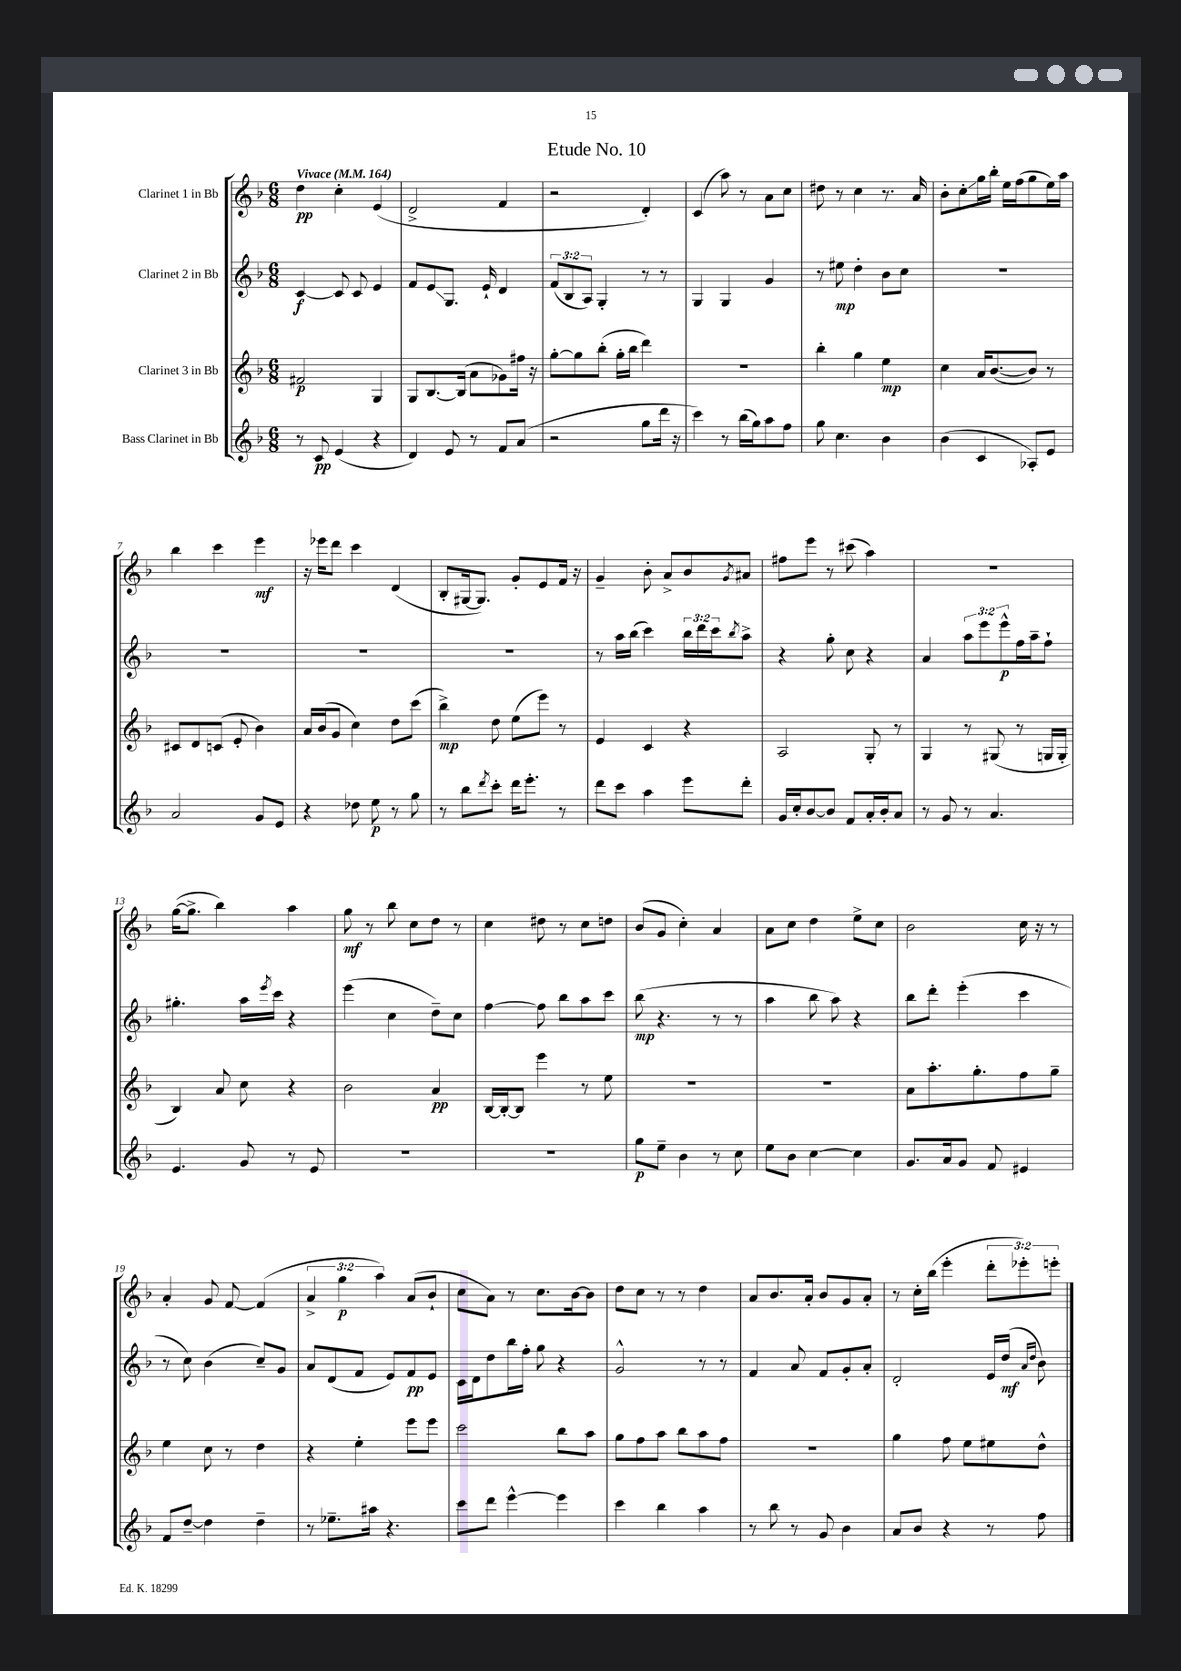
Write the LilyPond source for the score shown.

\header { title = "Etude No. 10" }
<<
\new StaffGroup <<
\new Staff = "s0" \with { instrumentName = "Clarinet 1 in Bb" } {
    \clef treble \key f \major \numericTimeSignature \time 6/8 \override Staff.TupletNumber.text = #tuplet-number::calc-fraction-text \tempo "Vivace" 4 = 164
    d''4\pp c''4-. e'4( |
    d'2-> f'4 |
    r2 d'4-.) |
    c'4( a''8) r8 a'8 c''8 |
    dis''8 r8 c''4 r8. a'16 |
    bes'8-. c''8-.\glissando g''16 bes''16-. e''16 f''16( g''8 e''16) a''16 |
    bes''4 c'''4 e'''4\mf |
    r16 ees'''16 d'''8 c'''4 d'4( |
    bes8-. gis16~ gis8.) g'8-. e'8 f'16 r16 |
    g'4-- bes'8-. a'8-> bes'8 \acciaccatura { g'8 } ais'8 |
    fis''8 e'''8 r8 cis'''8( a''4) |
    R2. |
    g''16~( g''8.-> bes''4) a''4 |
    g''8\mf r8 bes''8 c''8 d''8 r8 |
    c''4 dis''8 r8 c''8 d''8 |
    bes'8( g'8 c''4-.) a'4 |
    a'8 c''8 d''4 e''8-> c''8 |
    bes'2 c''16 r16 r8 |
    a'4-. g'8 f'8~ f'4( |
    \tuplet 3/2 { a'4-> g''4\p a''4) } a'8( bes'8-! |
    c''8 a'8) r8 c''8. bes'16~ bes'8 |
    d''8 c''8 r8 r8 d''4 |
    a'8 bes'8. a'16-. bes'8 g'8 a'8-. |
    r8 c''16-. bes''16( e'''4-. \tuplet 3/2 { d'''8-. ees'''8-.) e'''8-. } \bar "|." |
}
\new Staff = "s1" \with { instrumentName = "Clarinet 2 in Bb" } {
    \clef treble \key f \major \numericTimeSignature \time 6/8 \override Staff.TupletNumber.text = #tuplet-number::calc-fraction-text
    c'4~\f c'8 c'8 e'4 |
    f'8 e'8\glissando g8. e'16-! d'4 |
    \tuplet 3/2 { f'8( bes8 a8) } g4-. r8 r8 |
    g4 g4 g'4 |
    r8 eis''8\mp d''4-. bes'8 c''8 |
    R2. |
    R2. |
    R2. |
    R2. |
    r8 a''16 bes''16( c'''4) \tuplet 3/2 { bes''16 d'''16 c'''16 } \acciaccatura { bes''8 } a''8-> |
    r4 g''8-. c''8 r4 |
    a'4 \tuplet 3/2 { a''8 e'''8 e'''8-^\p } f''16 a''16-- f''8-! |
    gis''4.-. a''16 \acciaccatura { e'''8 } c'''16 r4 |
    e'''4( c''4 d''8--) c''8 |
    f''4~ f''8 bes''8 a''8 c'''8 |
    bes''8\mp( r4. r8 r8 |
    a''4 bes''8 a''8) r4 |
    bes''8 d'''8-. e'''4-.( c'''4 |
    r8 c''8) bes'4( c''8--) g'8 |
    a'8 d'8( f'8 e'8) f'8\pp e'8 |
    c'16 d'16 d''8 bes''16 f''16-. g''8 r4 |
    g'2-^ r8 r8 |
    f'4 a'8 f'8 g'8-. a'8-. |
    d'2-. e'16 d''16\mf( \grace { a'16 d''16 } bes'8) \bar "|." |
}
\new Staff = "s2" \with { instrumentName = "Clarinet 3 in Bb" } {
    \clef treble \key f \major \numericTimeSignature \time 6/8
    fis'2\p g4 |
    g8 bes8.~ bes16( a'8 ges'8) fis''16 r16 |
    g''8~-. g''8 bes''8-.( g''16-. bes''16 d'''4) |
    R2. |
    bes''4-. g''4 e''4\mp |
    c''4 a'16 bes'8.~( bes'8) r8 |
    cis'8 d'8 c'8( e'8-. bes'4) |
    a'16 bes'16( g'8 c''4) d''8 c'''8( |
    bes''4->\mp) d''8 e''8( e'''8) r8 |
    e'4 c'4 r4 |
    a2 g8-. r8 |
    g4 r8 gis8( r8 g16 g16-. |
    bes4) a'8 c''8 r4 |
    bes'2 a'4\pp |
    bes16~ bes16~-. bes8 e'''4 r8 e''8 |
    R2. |
    R2. |
    a'8 a''8.-. g''8.-. f''8 g''8-- |
    e''4 c''8 r8 d''4 |
    r4 e''4-. e'''8 e'''8 |
    c'''2 bes''8 a''8 |
    g''8 f''8 a''8 bes''8 a''8 f''8 |
    R2. |
    g''4 f''8 e''8 eis''8 d''8-^ \bar "|." |
}
\new Staff = "s3" \with { instrumentName = "Bass Clarinet in Bb" } {
    \clef treble \key f \major \numericTimeSignature \time 6/8
    r8 c'8\pp e'4( r4 |
    d'4) e'8 r8 f'8 a'8( |
    r2 g''8 d'''16 r16 |
    c'''4) r8 bes''16( g''16) a''8 f''8 |
    g''8 c''4. bes'4 |
    bes'4( c'4 aes8-.) e'8 |
    a'2 g'8 e'8 |
    r4 des''8 e''8\p r8 g''8 |
    r8 bes''8 \acciaccatura { d'''8 } c'''8-. d'''16 e'''8.-. r8 |
    d'''8 c'''8 a''4 e'''8 d'''8-. |
    g'16 c''16-. bes'8~ bes'8 f'8 a'16-. bes'16-. a'8 |
    r8 g'8 r8 a'4. |
    e'4. g'8 r8 e'8 |
    R2. |
    R2. |
    g''8\p e''8-- bes'4 r8 c''8 |
    e''8 bes'8 c''4~ c''4 |
    g'8. a'16 g'8 f'8 eis'4 |
    f'8 d''8~-- d''4 d''4-- |
    r8 ees''8.-- ais''16 r4. |
    c'''8 d'''8 e'''4~-^ e'''4 |
    c'''4 bes''4 a''4 |
    r8 bes''8 r8 g'8 bes'4 |
    a'8 bes'8 r4 r8 f''8 \bar "|." |
}
>>
>>
